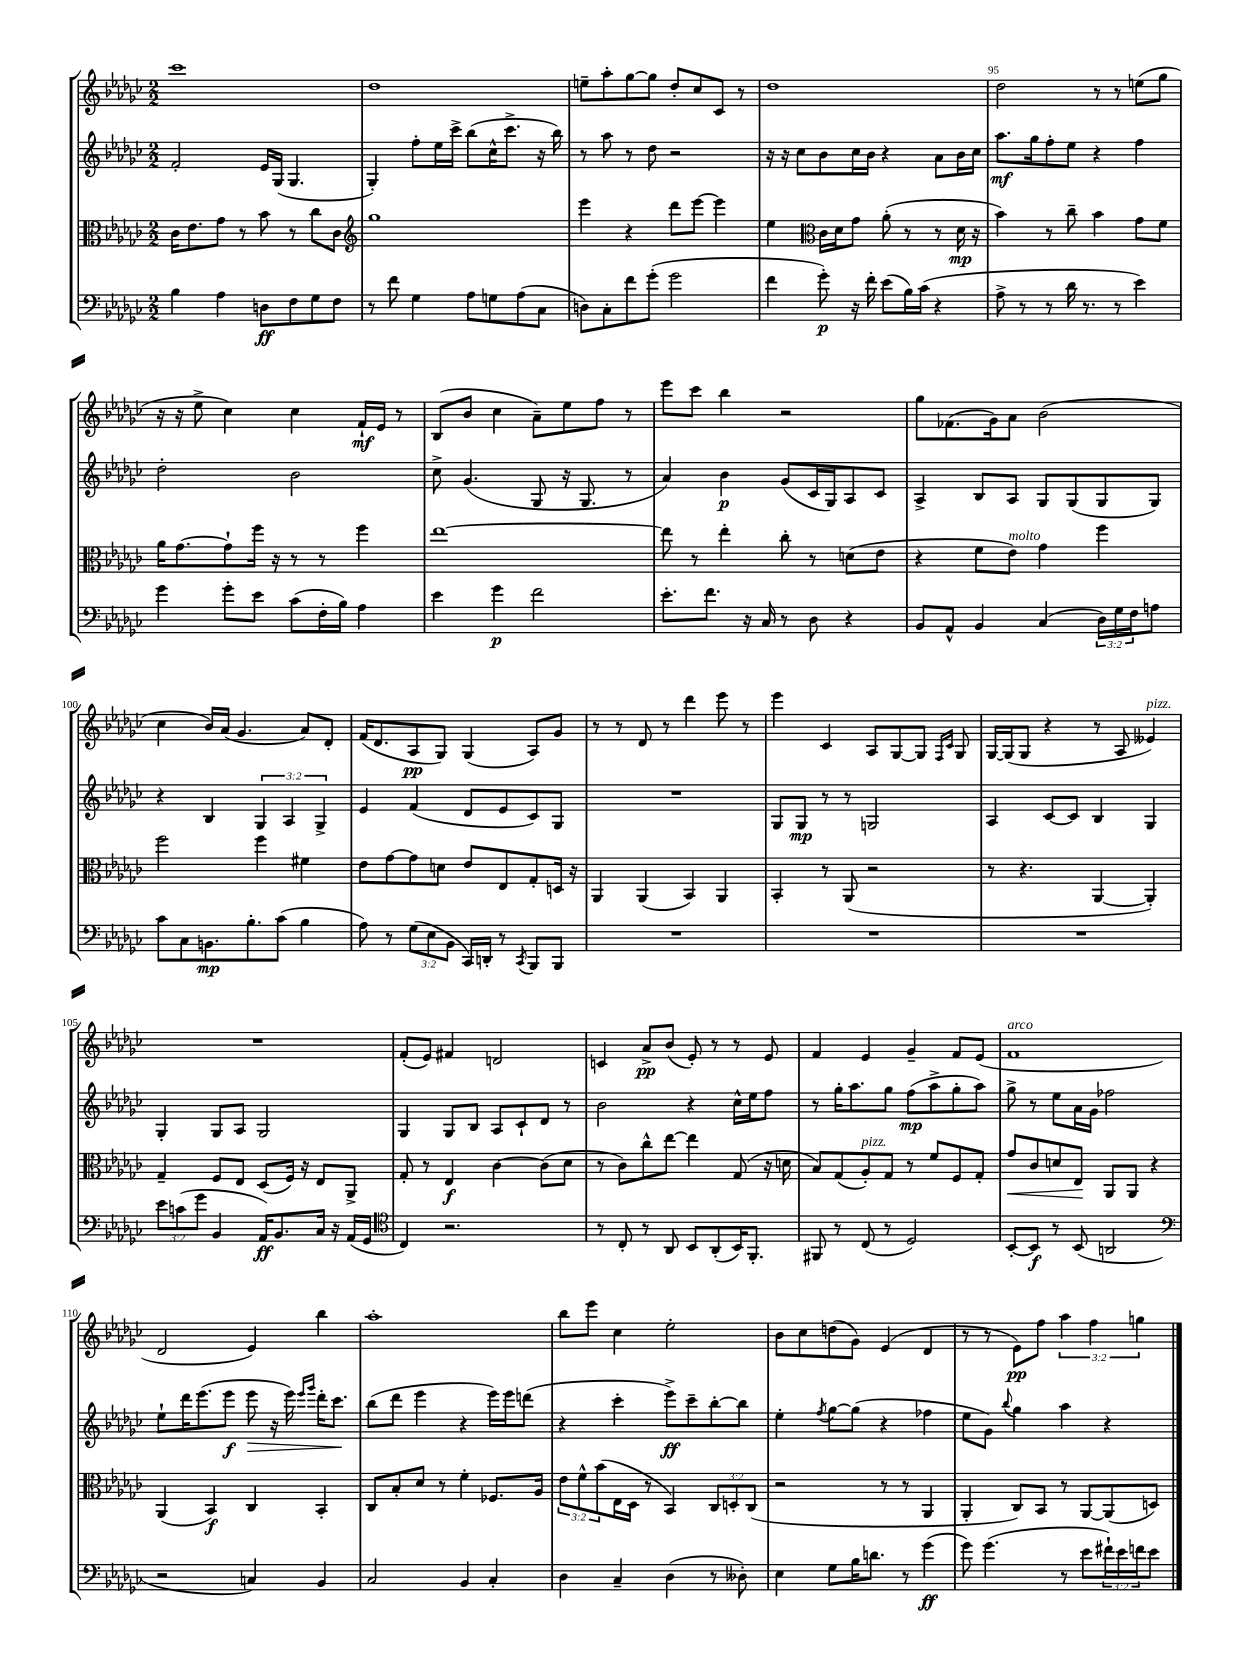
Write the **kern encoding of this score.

**kern	**dynam	**kern	**dynam	**kern	**dynam	**kern	**dynam
*part4	*part4	*part3	*part3	*part2	*part2	*part1	*part1
*staff4	*staff4	*staff3	*staff3	*staff2	*staff2	*staff1	*staff1
*clefF4	*	*clefC3	*	*clefG2	*	*clefG2	*
*k[b-e-a-d-g-c-]	*	*k[b-e-a-d-g-c-]	*	*k[b-e-a-d-g-c-]	*	*k[b-e-a-d-g-c-]	*
*M2/2	*	*M2/2	*	*M2/2	*	*M2/2	*
=91	=91	=91	=91	=91	=91	=91	=91
4B-\	.	16c-\KL	.	2f'/	.	1ccc-	.
.	.	8.e-\	.	.	.	.	.
4A-\	.	8g-\J	.	.	.	.	.
.	.	8r	.	.	.	.	.
8Dn\L	ff	8b-\	.	16e-/LL	.	.	.
.	.	.	.	(16G-/JJ	.	.	.
8F\	.	8r	.	4.G-/	.	.	.
8G-\	.	8cc-\L	.	.	.	.	.
8F\J	.	8c-\J	.	.	.	.	.
=92	=92	=92	=92	=92	=92	=92	=92
*	*	*clefG2	*	*	*	*	*
8r	.	1gg-	.	4G-'/)	.	1dd-	.
8f\	.	.	.	.	.	.	.
4G-\	.	.	.	8ff'\L	.	.	.
.	.	.	.	16ee-\L	.	.	.
.	.	.	.	16ccc-^\JJ	.	.	.
8A-\L	.	.	.	(8bb-\L	.	.	.
8Gn\	.	.	.	16cc-^^\K	.	.	.
.	.	.	.	8.ccc-^\J	.	.	.
(8A-\	.	.	.	.	.	.	.
8C-\J	.	.	.	16r	.	.	.
.	.	.	.	16bb-\)	.	.	.
=93	=93	=93	=93	=93	=93	=93	=93
8Dn\L)	.	4eee-\	.	8r	.	8een~\L	.
8C-'\	.	.	.	8aa-\	.	8aa-'\	.
8f\	.	4r	.	8r	.	[8gg-\	.
(8g-'\J	.	.	.	8dd-\	.	8gg-\J]	.
2g-\	.	8ddd-\L	.	2r	.	8dd-'/L	.
.	.	[8eee-\J	.	.	.	8cc-/	.
.	.	4eee-\]	.	.	.	8c-/J	.
.	.	.	.	.	.	8r	.
=94	=94	=94	=94	=94	=94	=94	=94
4f\	.	4ee-\	.	16r	.	1dd-	.
.	.	.	.	16r	.	.	.
.	.	.	.	8cc-\L	.	.	.
*	*	*clefC3	*	*	*	*	*
8g-'\)	p	16c-\LL	.	8b-\	.	.	.
.	.	16d-\J	.	.	.	.	.
16r	.	8g-\J	.	16cc-\L	.	.	.
16f'\	.	.	.	16b-\JJ	.	.	.
(8e-\L	.	(8a-'\	.	4r	.	.	.
16B-\L)	.	8r	.	.	.	.	.
(16c-\JJ	.	.	.	.	.	.	.
4r	.	8r	.	8a-\L	.	.	.
.	.	16d-\	mp	16b-\L	.	.	.
.	.	16r	.	16cc-\JJ	.	.	.
=95	=95	=95	=95	=95	=95	=95	=95
8A-^\	.	4b-\)	.	8.aa-\L	mf	2dd-\	.
8r	.	.	.	.	.	.	.
.	.	.	.	16gg-\k	.	.	.
8r	.	8r	.	8ff'\	.	.	.
16d-\	.	8cc-~\	.	8ee-\J	.	.	.
8.r	.	.	.	.	.	.	.
.	.	4b-\	.	4r	.	8r	.
8r	.	.	.	.	.	8r	.
4e-\)	.	8g-\L	.	4ff\	.	(8een\L	.
.	.	8f\J	.	.	.	8gg-\J	.
!!LO:LB:g=z
=96	=96	=96	=96	=96	=96	=96	=96
4g-\	.	16a-\KL	.	2dd-'\	.	16r	.
.	.	[8.g-\	.	.	.	16r	.
.	.	.	.	.	.	8ee-^\	.
8g-'\L	.	8g-`\]	.	.	.	4cc-\)	.
8e-\J	.	16ff\Jk	.	.	.	.	.
.	.	16r	.	.	.	.	.
(8c-\L	.	8r	.	2b-\	.	4cc-\	.
16F'\L	.	8r	.	.	.	.	.
16B-\JJ)	.	.	.	.	.	.	.
4A-\	.	4ff\	.	.	.	16f`/LL	mf
.	.	.	.	.	.	16e-/JJ	.
.	.	.	.	.	.	8r	.
=97	=97	=97	=97	=97	=97	=97	=97
4e-\	.	[1ee-	.	8cc-^\	.	(8B-/L	.
.	.	.	.	(4.g-/	.	8b-/J	.
4g-\	p	.	.	.	.	4cc-\	.
2f\	.	.	.	8G-/	.	8a-~\L)	.
.	.	.	.	16r	.	8ee-\	.
.	.	.	.	8.G-/	.	.	.
.	.	.	.	.	.	8ff\J	.
.	.	.	.	8r	.	8r	.
=98	=98	=98	=98	=98	=98	=98	=98
8.e-'\L	.	8ee-\]	.	4a-/)	.	8eee-\L	.
.	.	8r	.	.	.	8ccc-\J	.
8.f\J	.	.	.	.	.	.	.
.	.	4ee-'\	.	4b-\	p	4bb-\	.
16r	.	.	.	.	.	.	.
16C-/	.	.	.	.	.	.	.
8r	.	8cc-'\	.	(8g-/L	.	2r	.
8D-\	.	8r	.	16c-/L	.	.	.
.	.	.	.	16G-/J)	.	.	.
4r	.	(8dn\L	.	8A-/	.	.	.
.	.	8e-\J	.	8c-/J	.	.	.
=99	=99	=99	=99	=99	=99	=99	=99
8BB-/L	.	4r	.	4A-^/	.	8gg-\L	.
8AA-^^/J	.	.	.	.	.	(8.f-X\	.
4BB-/	.	8f\L	.	8B-/L	.	.	.
.	.	.	.	.	.	16g-\k)	.
!	!	!LO:TX:a:i:t=molto	!	!	!	!	!
.	.	8e-\J)	.	8A-/J	.	8a-\J	.
(4C-/	.	4g-\	.	8G-/L	.	(2b-\	.
.	.	.	.	(8G-/	.	.	.
24D-\LL)	.	4ff\	.	8G-/	.	.	.
24G-\	.	.	.	.	.	.	.
24F\J	.	.	.	.	.	.	.
8An\J	.	.	.	8G-/J)	.	.	.
!!LO:LB:g=z
=100	=100	=100	=100	=100	=100	=100	=100
8c-\L	.	2ff\	.	4r	.	4cc-\	.
8C-\	.	.	.	.	.	.	.
8.BBn\	mp	.	.	4B-/	.	16b-/LL)	.
.	.	.	.	.	.	(16a-/JJ	.
.	.	.	.	.	.	4.g-/	.
8.B-'\	.	.	.	.	.	.	.
.	.	4ff\	.	6G-/	.	.	.
(8c-\J	.	.	.	.	.	.	.
.	.	.	.	6A-/	.	.	.
4B-\	.	4f#X\	.	.	.	8a-/L)	.
.	.	.	.	6G-^/	.	.	.
.	.	.	.	.	.	8d-'/J	.
=101	=101	=101	=101	=101	=101	=101	=101
8A-\)	.	8e-\L	.	4e-/	.	(16f/KL	.
.	.	.	.	.	.	8.d-/	.
8r	.	[8g-\	.	.	.	.	.
(12G-\L	.	8g-\]	.	(4f/	.	8A-/	pp
12E-\	.	.	.	.	.	.	.
.	.	8dn\J	.	.	.	8G-/J)	.
12BB-\J	.	.	.	.	.	.	.
16CC-/LL)	.	8e-/L	.	8d-/L	.	(4G-/	.
16DDn'/JJ	.	.	.	.	.	.	.
8r	.	8E-/	.	8e-/	.	.	.
8qCC-/	.	.	.	.	.	.	.
8BBB-/L	.	8G-'/	.	8c-/)	.	8A-/L)	.
8BBB-/J	.	16Dn/Jk	.	8G-/J	.	8g-/J	.
.	.	16r	.	.	.	.	.
=102	=102	=102	=102	=102	=102	=102	=102
1r	.	4AA-/	.	1r	.	8r	.
.	.	.	.	.	.	8r	.
.	.	(4AA-/	.	.	.	8d-/	.
.	.	.	.	.	.	8r	.
.	.	4BB-/)	.	.	.	4ddd-\	.
.	.	4AA-/	.	.	.	8eee-\	.
.	.	.	.	.	.	8r	.
=103	=103	=103	=103	=103	=103	=103	=103
1r	.	4BB-'/	.	8G-/L	.	4eee-\	.
.	.	.	.	8G-/J	mp	.	.
.	.	8r	.	8r	.	4c-/	.
.	.	(8AA-/	.	8r	.	.	.
.	.	2r	.	2Gn/	.	8A-/L	.
.	.	.	.	.	.	[8G-/	.
.	.	.	.	.	.	8G-/J]	.
.	.	.	.	.	.	16qqF/LL	.
.	.	.	.	.	.	16qqc-/JJ	.
.	.	.	.	.	.	8G-/	.
=104	=104	=104	=104	=104	=104	=104	=104
1r	.	8r	.	4A-/	.	[16G-/LL	.
.	.	.	.	.	.	(16G-/J]	.
.	.	4.r	.	.	.	8G-/J	.
.	.	.	.	[8c-/L	.	4r	.
.	.	.	.	8c-/J]	.	.	.
.	.	[4AA-/	.	4B-/	.	8r	.
.	.	.	.	.	.	8A-/	.
!	!	!	!	!	!	!LO:TX:a:i:t=pizz.	!
.	.	4AA-'/])	.	4G-/	.	4e--X/)	.
!!LO:LB:g=z
=105	=105	=105	=105	=105	=105	=105	=105
12e-\L	.	4G-~/	.	4G-'/	.	1r	.
(12cn\	.	.	.	.	.	.	.
12g-\J	.	.	.	.	.	.	.
4BB-/	.	8F/L	.	8G-/L	.	.	.
.	.	8E-/J	.	8A-/J	.	.	.
16AA-/KL)	ff	(8D-/L	.	2G-/	.	.	.
8.BB-/	.	.	.	.	.	.	.
.	.	16F/Jk)	.	.	.	.	.
.	.	16r	.	.	.	.	.
16C-/Jk	.	8E-/L	.	.	.	.	.
16r	.	.	.	.	.	.	.
(16AA-/LL	.	8AA-^/J	.	.	.	.	.
16GG-/JJ	.	.	.	.	.	.	.
=106	=106	=106	=106	=106	=106	=106	=106
*clefC4	*	*	*	*	*	*	*
4C-/)	.	8G-'/	.	4G-/	.	(8f'/L	.
.	.	8r	.	.	.	8e-/J)	.
2.r	.	4E-/	f	8G-/L	.	4f#X/	.
.	.	.	.	8B-/J	.	.	.
.	.	[4c-\	.	8A-/L	.	2dn/	.
.	.	.	.	8c-`/	.	.	.
.	.	(8c-\L]	.	8d-/J	.	.	.
.	.	8d-\J	.	8r	.	.	.
=107	=107	=107	=107	=107	=107	=107	=107
8r	.	8r	.	2b-\	.	4cn/	.
8C-'/	.	8c-\L)	.	.	.	.	.
8r	.	8cc-^^\	.	.	.	8a-^/L	pp
8AA-/	.	[8ee-\J	.	.	.	(8b-/J	.
8BB-/L	.	4ee-\]	.	4r	.	8e-'/)	.
(8AA-'/	.	.	.	.	.	8r	.
16BB-/K)	.	(8G-/	.	16cc-^^\LL	.	8r	.
8.FF'/J	.	.	.	16ee-\J	.	.	.
.	.	16r	.	8ff\J	.	8e-/	.
.	.	16dn\	.	.	.	.	.
=108	=108	=108	=108	=108	=108	=108	=108
8FF#X/	.	8B-/L)	.	8r	.	4f/	.
8r	.	(8G-/	.	16gg-'\KL	.	.	.
.	.	.	.	8.aa-\	.	.	.
!	!	!LO:TX:a:i:t=pizz.	!	!	!	!	!
(8C-/	.	8A-'/)	.	.	.	4e-/	.
8r	.	8G-/J	.	8gg-\J	.	.	.
2D-/)	.	8r	.	(8ff\L	mp	4g-~/	.
.	.	8f/L	.	8aa-^\	.	.	.
.	.	8F/	.	8gg-'\	.	8f/L	.
.	.	8G-'/J	.	8aa-\J)	.	(8e-/J	.
=109	=109	=109	=109	=109	=109	=109	=109
!	!	!	!	!	!	!LO:TX:a:i:t=arco	!
!	!	!	!LO:HP:b	!	!	!	!
[8BB-'/L	.	8g-/L	<	8gg-^\	.	1f	.
8BB-/J]	f	8c-/	.	8r	.	.	.
8r	.	8dn/	.	8ee-\L	.	.	.
(8BB-/	.	8E-/J	.	16a-\L	.	.	.
.	.	.	.	16g-\JJ	.	.	.
2AAn/	.	8AA-/L	[	2ff-X\	.	.	.
.	.	8AA-/J	.	.	.	.	.
.	.	4r	.	.	.	.	.
!!LO:LB:g=z
=110	=110	=110	=110	=110	=110	=110	=110
*clefF4	*	*	*	*	*	*	*
2r	.	(4AA-/	.	8ee-`\L	.	2d-/	.
.	.	.	.	16ddd-\K	.	.	.
.	.	.	.	(8.eee-\	.	.	.
.	.	4BB-/)	f	.	.	.	.
.	.	.	.	8eee-\J	f	.	.
!	!	!	!	!	!LO:HP:b	!	!
4Cn/)	.	4C-/	.	8eee-\	>	4e-/)	.
.	.	.	.	16r	.	.	.
.	.	.	.	16eee-\)	.	.	.
.	.	.	.	16qqeee-/LL	.	.	.
.	.	.	.	16qqggg-/JJ	.	.	.
4BB-/	.	4BB-'/	.	16ddd-'\KL	.	4bb-\	.
.	.	.	.	8.ccc-\J	.	.	.
.	.	.	.	.	]	.	.
=111	=111	=111	=111	=111	=111	=111	=111
2C-/	.	8C-/L	.	(8bb-\L	.	1aa-'	.
.	.	8B-'/	.	8ddd-\J	.	.	.
.	.	8d-/J	.	4eee-\	.	.	.
.	.	8r	.	.	.	.	.
4BB-/	.	4f'\	.	4r	.	.	.
4C-'/	.	8.F-X/L	.	16eee-\LL)	.	.	.
.	.	.	.	16eee-\J	.	.	.
.	.	.	.	(8dddn\J	.	.	.
.	.	16A-/Jk	.	.	.	.	.
=112	=112	=112	=112	=112	=112	=112	=112
4D-\	.	12e-\L	.	4r	.	8bb-\L	.
.	.	12f^^\	.	.	.	.	.
.	.	.	.	.	.	8eee-\J	.
.	.	(12b-\	.	.	.	.	.
4C-~/	.	16E-\L	.	4ccc-'\	.	4cc-\	.
.	.	16D-\JJ	.	.	.	.	.
.	.	8r	.	.	.	.	.
(4D-\	.	4BB-/)	.	8eee-^\L)	ff	2ee-'\	.
.	.	.	.	8ccc-~\	.	.	.
8r	.	12C-/L	.	[8bb-'\	.	.	.
.	.	12Dn'/	.	.	.	.	.
8D--X'\)	.	.	.	8bb-\J]	.	.	.
.	.	(12C-/J	.	.	.	.	.
=113	=113	=113	=113	=113	=113	=113	=113
4E-\	.	2r	.	4ee-'\	.	8b-\L	.
.	.	.	.	.	.	8cc-\	.
.	.	.	.	8qff/	.	.	.
8G-\L	.	.	.	[8gg-\L	.	(8ddn\	.
16B-\K	.	.	.	(8gg-\J]	.	8g-\J)	.
8.dn\J	.	.	.	.	.	.	.
.	.	8r	.	4r	.	(4e-/	.
8r	.	8r	.	.	.	.	.
(4g-\	ff	4AA-/	.	4ff-X\	.	4d-/	.
=114	=114	=114	=114	=114	=114	=114	=114
8g-\)	.	4AA-'/	.	8ee-\L	.	8r	.
(4.g-\	.	.	.	8g-\J)	.	8r	.
.	.	.	.	8qqbb-/	.	.	.
.	.	8C-/L)	.	4gg-\	.	8e-\L)	pp
.	.	8BB-/J	.	.	.	8ff\J	.
8r	.	8r	.	4aa-\	.	6aa-\	.
8e-\L	.	[8AA-/L	.	.	.	.	.
.	.	.	.	.	.	6ff\	.
24f#X`\L)	.	(8AA-/]	.	4r	.	.	.
24e-\	.	.	.	.	.	.	.
24fn\J	.	.	.	.	.	6ggn\	.
8e-\J	.	8Dn/J)	.	.	.	.	.
==	==	==	==	==	==	==	==
*-	*-	*-	*-	*-	*-	*-	*-
